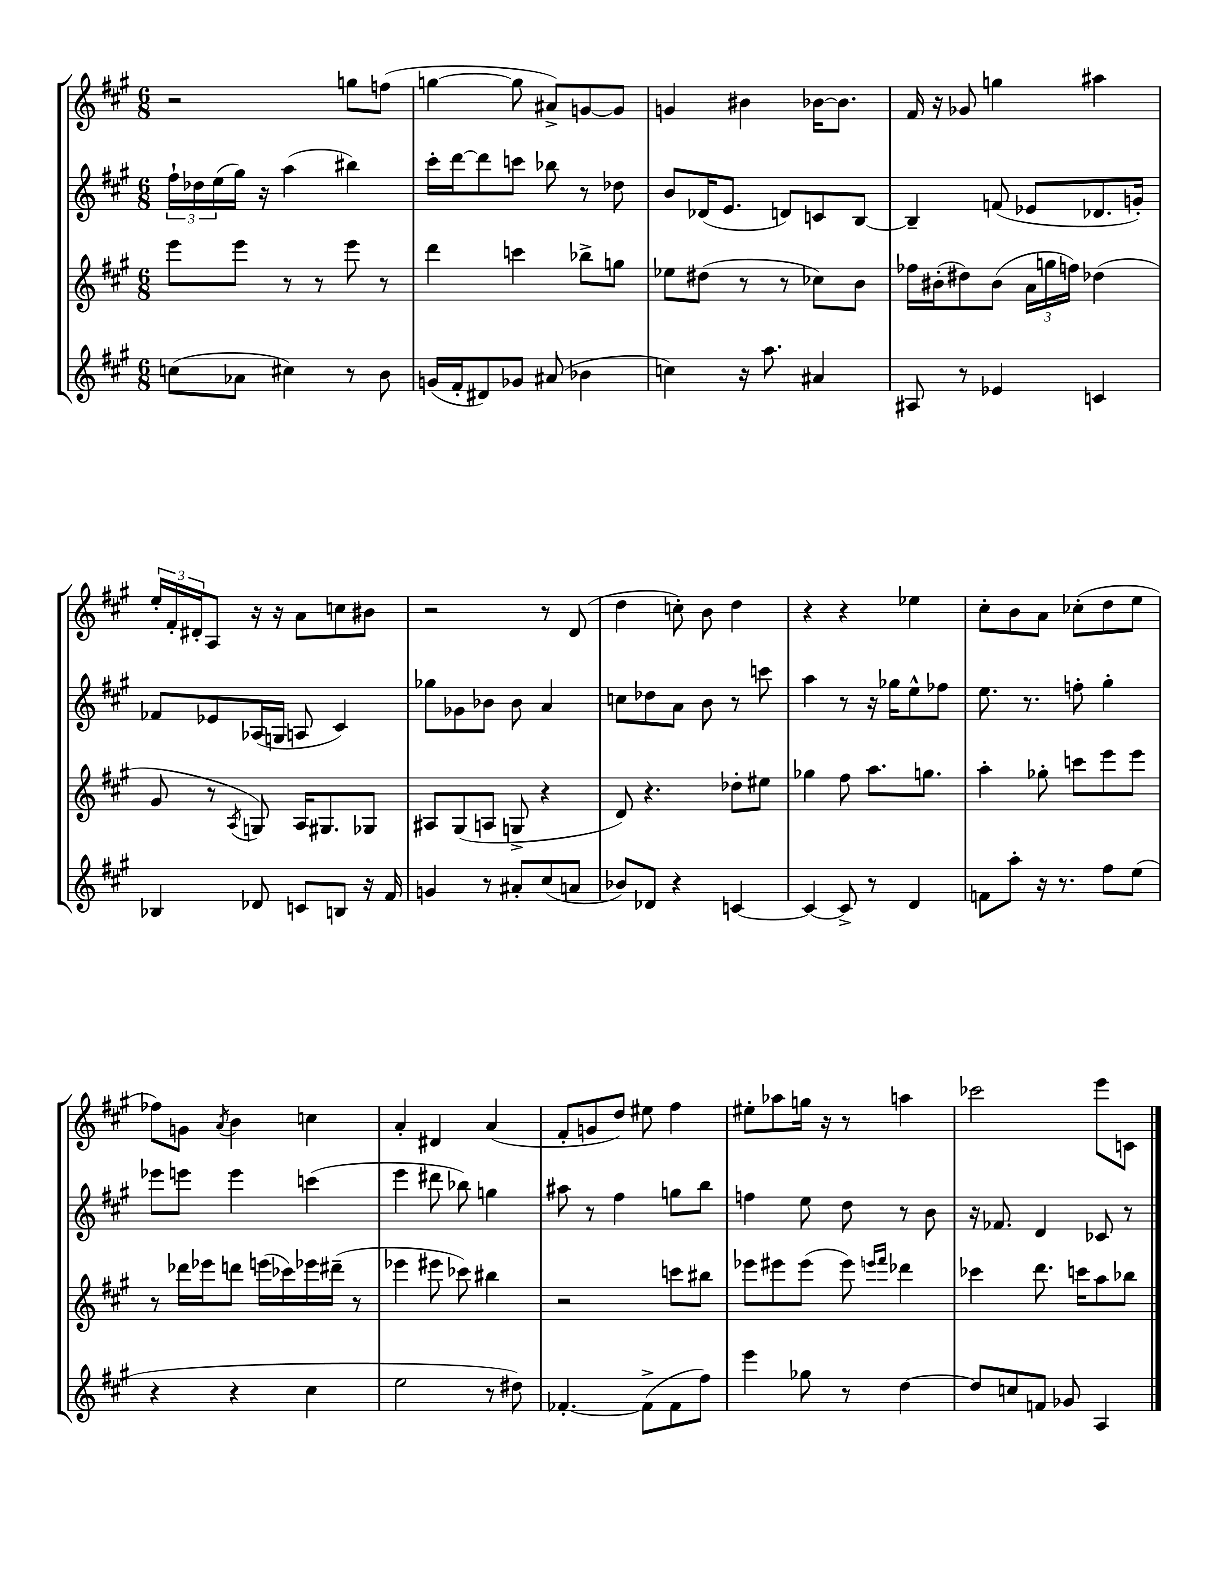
<<
\new StaffGroup <<
\new Staff = "s0" {
    \clef treble \key a \major \numericTimeSignature \time 6/8
    r2 g''8 f''8( |
    g''4~ g''8 ais'8->) g'8~ g'8 |
    g'4 bis'4 bes'16~ bes'8. |
    fis'16 r16 ges'8 g''4 ais''4 |
    \tuplet 3/2 { e''16-. fis'16-. dis'16-. } a8 r16 r16 a'8 c''8 bis'8 |
    r2 r8 d'8( |
    d''4 c''8-.) b'8 d''4 |
    r4 r4 ees''4 |
    cis''8-. b'8 a'8 ces''8-.( d''8 e''8 |
    fes''8) g'8 \acciaccatura { a'8 } b'4 c''4 |
    a'4-. dis'4 a'4( |
    fis'8-. g'8 d''8) eis''8 fis''4 |
    eis''8-. aes''8 g''16 r16 r8 a''4 |
    ces'''2 e'''8 c'8 \bar "|." |
}
\new Staff = "s1" {
    \clef treble \key a \major \numericTimeSignature \time 6/8
    \tuplet 3/2 { fis''16-! des''16 e''16( } gis''16) r16 a''4( bis''4) |
    cis'''16-. d'''16~ d'''8 c'''8 bes''8 r8 des''8 |
    b'8 des'16( e'8. d'8) c'8 b8~ |
    b4-- f'8( ees'8 des'8. g'16-.) |
    fes'8 ees'8 aes16( g16 a8 cis'4) |
    ges''8 ges'8 bes'8 bes'8 a'4 |
    c''8 des''8 a'8 b'8 r8 c'''8 |
    a''4 r8 r16 ges''16 e''8-^ fes''8 |
    e''8. r8. f''8-. gis''4-. |
    ees'''8 e'''8 e'''4 c'''4( |
    e'''4 dis'''8 bes''8) g''4 |
    ais''8 r8 fis''4 g''8 b''8 |
    f''4 e''8 d''8 r8 b'8 |
    r16 fes'8. d'4 ces'8 r8 \bar "|." |
}
\new Staff = "s2" {
    \clef treble \key a \major \numericTimeSignature \time 6/8
    e'''8 e'''8 r8 r8 e'''8 r8 |
    d'''4 c'''4 bes''8-> g''8 |
    ees''8 dis''8( r8 r8 ces''8) b'8 |
    fes''16 bis'16-.( dis''8) bis'8( \tuplet 3/2 { a'16 g''16 f''16) } des''4( |
    gis'8 r8 \acciaccatura { a8 } g8) a16 gis8. ges8 |
    ais8 gis8( a8 g8-> r4 |
    d'8) r4. des''8-. eis''8 |
    ges''4 fis''8 a''8. g''8. |
    a''4-. ges''8-. c'''8 e'''8 e'''8 |
    r8 des'''16 ees'''16 d'''8 e'''16( ces'''16) ees'''16 dis'''16--( r8 |
    ees'''4 eis'''8 ces'''8) bis''4 |
    r2 c'''8 bis''8 |
    ees'''8 eis'''8 eis'''8( eis'''8) \grace { e'''16 fis'''16 } des'''4 |
    ces'''4 d'''8. c'''16 a''8 bes''8 \bar "|." |
}
\new Staff = "s3" {
    \clef treble \key a \major \numericTimeSignature \time 6/8
    c''8( aes'8 cis''4) r8 b'8 |
    g'16( fis'16-. dis'8) ges'8 ais'8( bes'4 |
    c''4) r16 a''8. ais'4 |
    ais8 r8 ees'4 c'4 |
    bes4 des'8 c'8 b8 r16 fis'16 |
    g'4 r8 ais'8-. cis''8( a'8 |
    bes'8) des'8 r4 c'4~ |
    c'4~ c'8-> r8 d'4 |
    f'8 a''8-. r16 r8. fis''8 e''8( |
    r4 r4 cis''4 |
    e''2 r8 dis''8) |
    fes'4.~-. fes'8->( fes'8 fis''8) |
    e'''4 ges''8 r8 d''4~ |
    d''8 c''8 f'8 ges'8 a4 \bar "|." |
}
>>
>>
\layout { \context { \Score \remove "Bar_number_engraver" } }
